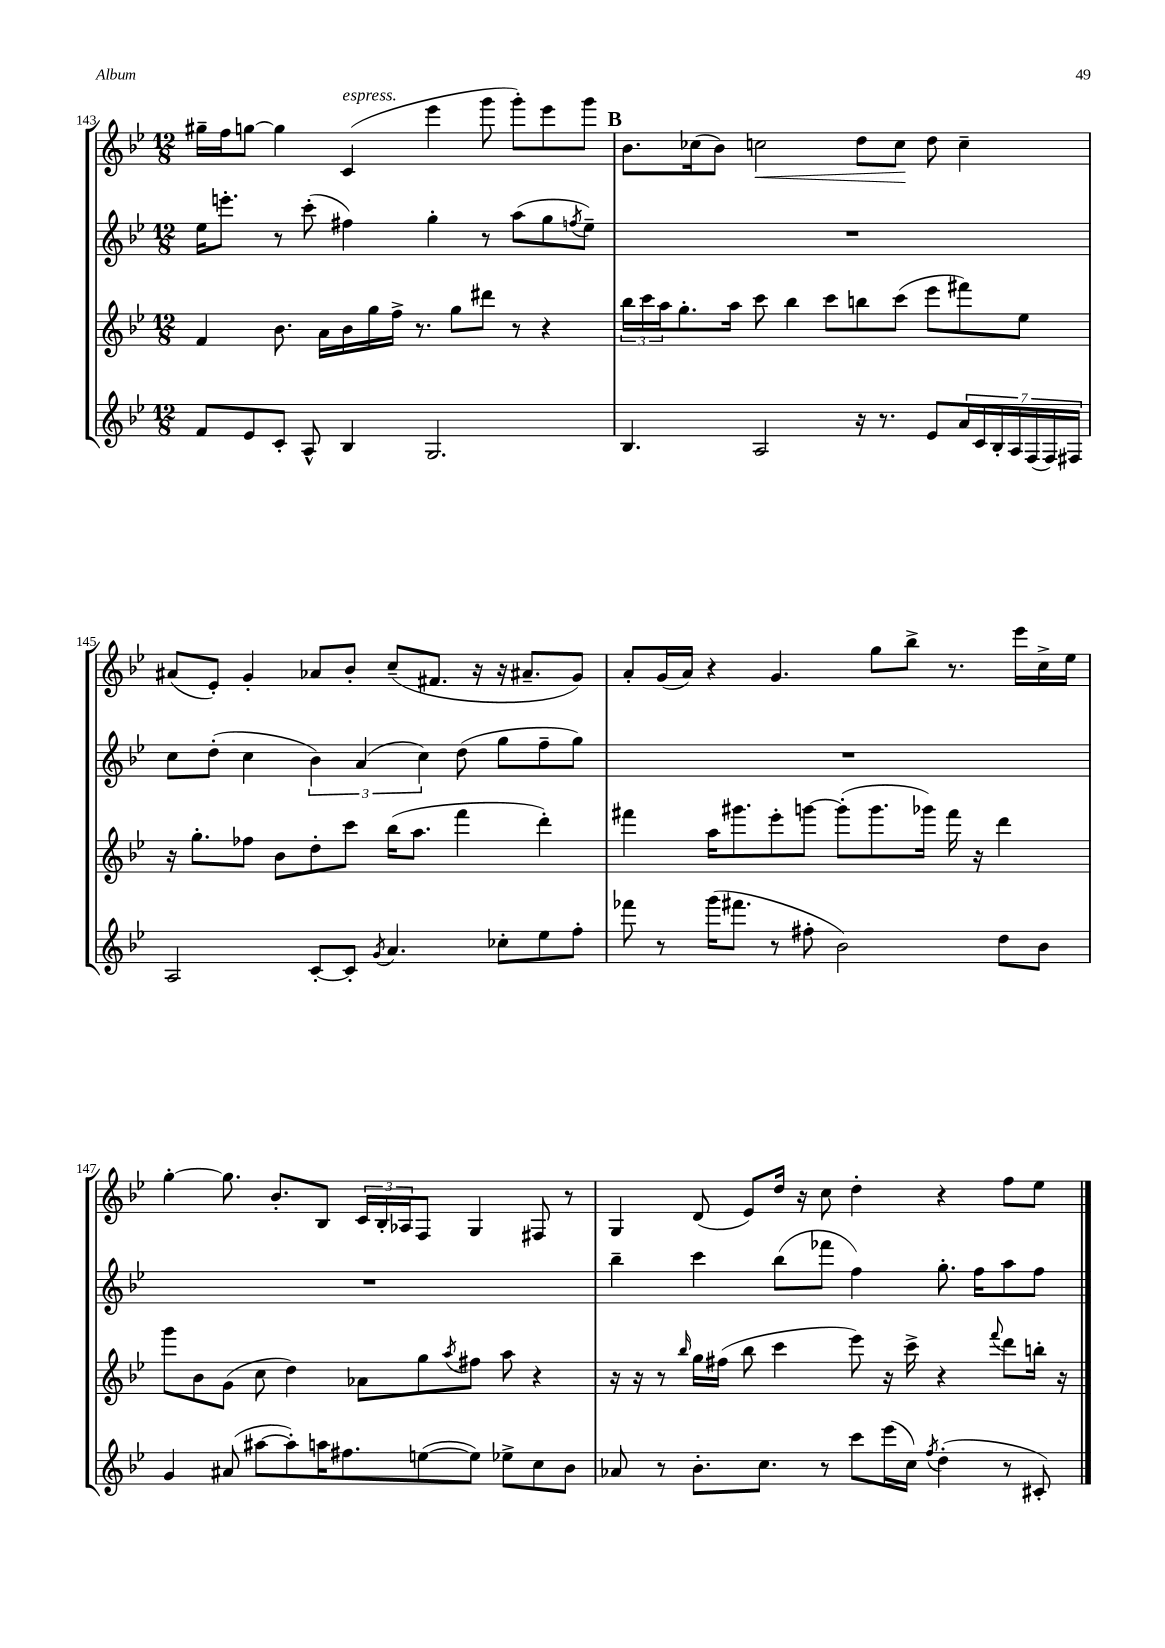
<<
\new StaffGroup <<
\new Staff = "s0" {
    \clef treble \key bes \major \numericTimeSignature \time 12/8
    gis''16-- f''16 g''8~ g''4 c'4^\markup { \italic "espress." }( ees'''4 g'''8 g'''8-.) ees'''8 g'''8 |
    \mark \markup { \bold "B" } bes'8. ces''16( bes'8) c''2\< d''8 c''8\! d''8 c''4-- |
    ais'8( ees'8-.) g'4-. aes'8 bes'8-. c''8--( fis'8. r16 r16 ais'8.-- g'8) |
    a'8-. g'16( a'16) r4 g'4. g''8 bes''8-> r8. ees'''16 c''16-> ees''16 |
    g''4~-. g''8. bes'8.-. bes8 \tuplet 3/2 { c'16 bes16-. aes16 } f8 g4 fis8 r8 |
    g4 d'8( ees'8) d''16 r16 c''8 d''4-. r4 f''8 ees''8 \bar "|." |
}
\new Staff = "s1" {
    \clef treble \key bes \major \numericTimeSignature \time 12/8
    ees''16 e'''8.-. r8 c'''8-.( fis''4) g''4-. r8 a''8( g''8 \acciaccatura { f''8 } ees''8--) |
    \mark \markup { \bold "B" } R1. |
    c''8 d''8-.( c''4 \tuplet 3/2 { bes'4) a'4( c''4) } d''8( g''8 f''8-- g''8) |
    R1. |
    R1. |
    bes''4-- c'''4 bes''8( fes'''8 f''4) g''8.-. f''16 a''8 f''8 \bar "|." |
}
\new Staff = "s2" {
    \clef treble \key bes \major \numericTimeSignature \time 12/8
    f'4 bes'8. a'16 bes'16 g''16 f''16-> r8. g''8 dis'''8 r8 r4 |
    \mark \markup { \bold "B" } \tuplet 3/2 { bes''16 c'''16 a''16 } g''8.-. a''16 c'''8 bes''4 c'''8 b''8 c'''8( ees'''8 fis'''8) ees''8 |
    r16 g''8.-. fes''8 bes'8 d''8-. c'''8 bes''16( a''8. f'''4 d'''4-.) |
    fis'''4 a''16 gis'''8. ees'''8-. g'''8~ g'''8-.( g'''8. ges'''16) fis'''16 r16 d'''4 |
    g'''8 bes'8 g'8( c''8 d''4) aes'8 g''8 \acciaccatura { a''8 } fis''8 a''8 r4 |
    r16 r16 r8 \grace { bes''16 } g''16 fis''16( bes''8 c'''4 ees'''8) r16 c'''16-> r4 \appoggiatura { f'''8 } d'''8 b''16-. r16 \bar "|." |
}
\new Staff = "s3" {
    \clef treble \key bes \major \numericTimeSignature \time 12/8
    f'8 ees'8 c'8-. a8-^ bes4 g2. |
    \mark \markup { \bold "B" } bes4. a2 r16 r8. ees'8 \tuplet 7/4 { a'16 c'16 bes16-. a16 f16( f16) fis16 } |
    a2 c'8~-. c'8-. \acciaccatura { g'8 } a'4. ces''8-. ees''8 f''8-. |
    fes'''8 r8 g'''16( fis'''8. r8 fis''8-. bes'2) d''8 bes'8 |
    g'4 ais'8( ais''8~ ais''8-.) a''16 fis''8. e''8~( e''8) ees''8-> c''8 bes'8 |
    aes'8 r8 bes'8.-. c''8. r8 c'''8 ees'''16( c''16) \acciaccatura { f''8 } d''4-.( r8 cis'8-.) \bar "|." |
}
>>
>>
\layout { \context { \Score currentBarNumber = #143 } }
